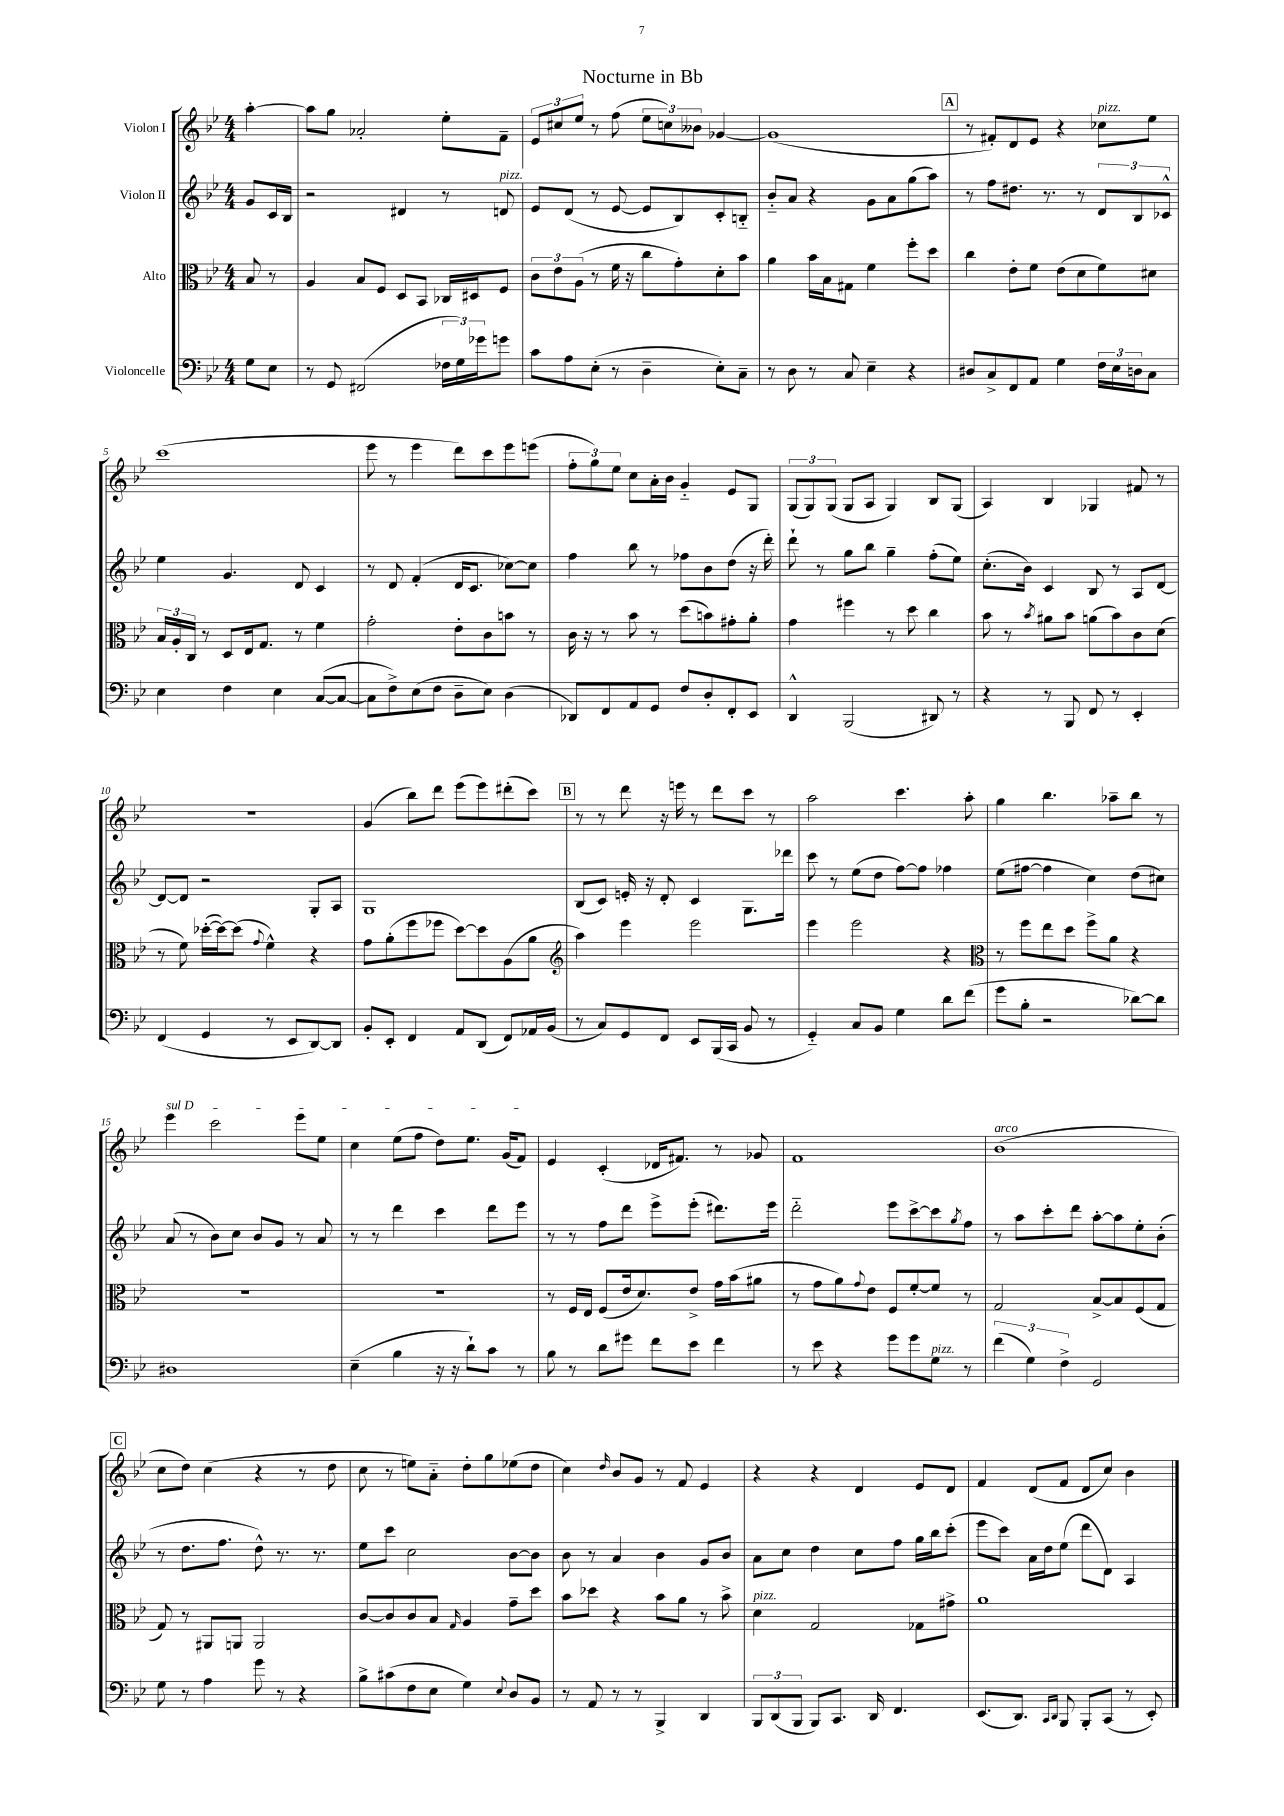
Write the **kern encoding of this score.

**kern	**kern	**kern	**kern
*staff4	*staff3	*staff2	*staff1
*clefF4	*clefC3	*clefG2	*clefG2
*k[b-e-]	*k[b-e-]	*k[b-e-]	*k[b-e-]
*M4/4	*M4/4	*M4/4	*M4/4
8G\L	8B-/	8g/L	[4aa'\
8E-\J	8r	16c/L	.
.	.	16B-/JJ	.
=	=	=	=
8r	4A/	2r	8aa\]L
8GG/	.	.	8gg\J
(2FF#/	8B-/L	.	2a-'/
.	8F/J	.	.
.	8D/L	4d#/	.
.	8BB-/J	.	.
24F-\LL	16C-/LL	8r	8ee-'\L
24G\)	.	.	.
.	16D#/J	.	.
24g-\J	.	.	.
8g\J	8F/J	8d/	8f~\J
=	=	=	=
8c\L	12c\L	8e-/L	12e-/L
.	12e-\	.	12cc#/
8A\	.	(8d/J	.
.	(12A\J	.	12ee-/J
(8E-'\J	8r	8r	8r
8r	16f\	[8e-/	(8ff\
.	16r	.	.
4D~\	8cc\L	8e-/]L	12ee-\L
.	.	.	12cc\)
.	8g'\)	8B-/)	.
.	.	.	12b--\J
8E-'\L)	8d'\	8c'/	[4g-/
8C~\J	8b-\J	8B'~/J	.
=	=	=	=
8r	4a\	8b-'~/L	(1g-]
8D\	.	8a/J	.
8r	16b-\LL	4r	.
.	16B-\J	.	.
8C/	8G#\J	.	.
4E-~\	4f\	8g\L	.
.	.	8a\	.
4r	8ff'\L	(8gg\	.
.	8dd\J	8aa\J)	.
=	=	=	=
8D#/L	4cc\	8r	8r
8C^/	.	8ff\L	8f#'/L)
8FF/	8e-'\L	8.dd#\J	8d/
8AA/J	8f\J	.	8e-/J
.	.	8.r	.
4G\	(8e-\L	.	4r
.	8d\	8r	.
24F\LL	8f\)	12d/L	8cc-\L
24E-\	.	.	.
24D\J	.	12B-/	.
8C\J	8d#\J	.	8ee-\J
.	.	12c-^^/J	.
=	=	=	=
4E-\	24B-/LL	4ee-\	(1ccc
.	24A'/	.	.
.	24C/JJ	.	.
.	8r	.	.
4F\	8D/L	4.g/	.
.	16E-/k	.	.
.	8.G/J	.	.
4E-\	.	.	.
.	8r	8d/	.
([8C/L	4f\	4c/	.
8C/_J	.	.	.
=	=	=	=
8C\]L	2g'\	8r	8eee-\
8F^\)	.	8d/	8r
(8E-\	.	(4f'/	4eee-\
8F\J	.	.	.
8D~\L	8e-'\L	16d/LK	8ddd\L)
.	.	8.c/J	.
8E-\J)	8c\	.	8ccc\
(4D\	8b\J	[8cc-\L)	8eee-\
.	8r	8cc-\]J	(8eee\J
=	=	=	=
8DD-/L)	16c\	4ff\	12ff'\L
.	16r	.	.
.	.	.	12gg\)
8FF/	8r	.	.
.	.	.	12ee-\J
8AA/	8b-\	8bb-\	8cc\L
8GG/J	8r	8r	16a'\L
.	.	.	16b-\JJ
8F/L	(8dd\L	8ff-\L	4g'~/
8D'/	8b\)	8b-\	.
8FF'/	8g#'\	(8dd\J	8e-/L
8EE-/J	8a'\J	16r	8G/J
.	.	16ddd'\)	.
=	=	=	=
4DD^^/	4g\	8ddd`\	(12G/L
.	.	.	12G/)
.	.	8r	.
.	.	.	(12G/J
(2BBB-/	4ff#\	8gg\L	8G/L
.	.	8bb-\J	8A/J
.	8r	4gg~\	4G/)
.	8dd\	.	.
8DD#/)	4cc\	(8ff'\L	8B-/L
8r	.	8ee-\J)	(8G/J
=	=	=	=
4r	8b-\	(8.cc'\L	4A/)
.	8r	.	.
.	.	16b-\Jk)	.
.	8qb-/	.	.
8r	8a#\L	4c/	4B-/
8BBB-/	8b-\J	.	.
8FF/	(8a\L	8B-/	4G-/
8r	8b-\)	8r	.
4EE-'/	8c\	8A/L	8f#/
.	(8d\J	[8d/J	8r
=	=	=	=
(4FF/	8r	8d/_L	1r
.	8f\)	8d/]J	.
4GG/	([16dd-'\LL	2r	.
.	16dd-\_J)	.	.
.	(8dd-\]J	.	.
.	8qqg/	.	.
8r	4f^^\)	.	.
8EE-/L	.	.	.
[8DD/)	4r	8G'/L	.
8DD/]J	.	8A/J	.
=	=	=	=
8BB-'/L	8g\L	1G	(4g/
8EE-'/J	(8a'\	.	.
4FF/	8ff\	.	8bb-\L)
.	8ff-\J	.	8ddd\J
8AA/L	[8dd\L)	.	(8eee-\L
(8DD/J	8dd\]	.	8eee-\)
8FF/L)	(8A\	.	(8ddd#'\
16AA-/L	8a\J	.	8ccc\J)
(16BB-/JJ	.	.	.
=	=	=	=
*	*clefG2	*	*
8r	4aa\)	(8B-/L	8r
8C/L)	.	8c/J)	8r
8GG/	4eee-\	16e'/	8ddd\
.	.	16r	.
8FF/J	.	8d'/	16r
.	.	.	16eee\
8EE-/L	2eee-\	4c/	8r
(16BBB-/L	.	.	8ddd\L
16CC/JJ	.	.	.
8BB-/	.	8.G\L	8ccc\J
8r	.	.	8r
.	.	16ddd-\Jk	.
=	=	=	=
4GG'~/)	4eee-\	8ccc\	2aa\
.	.	8r	.
8C/L	2eee-\	(8ee-\L	.
8BB-/J	.	8dd\J	.
4G\	.	[8ff\L)	4.ccc\
.	.	8ff\]J	.
8d\L	4r	4ff-\	.
(8f\J	.	.	8aa'\
=	=	=	=
*	*clefC3	*	*
8g\L	8r	(8ee-\L	4gg\
8B-'\J	8ff\L	[8ff#\J	.
2r	8ee-\	4ff#\]	4.bb-\
.	8dd\J	.	.
.	8ff^\L	4cc\)	.
.	8a\J	.	8aa-~\L
[8d-\L)	4r	(8dd\L	8bb-\J
8d-\]J	.	8cc#\J)	8r
=	=	=	=
1D#	1r	(8a/	4eee-\
.	.	8r	.
.	.	8b-\L)	2ccc\
.	.	8cc\J	.
.	.	8b-/L	.
.	.	8g/J	.
.	.	8r	8eee-\L
.	.	8a/	8ee-\J
=	=	=	=
(4E-~\	1r	8r	4cc\
.	.	8r	.
4B-\	.	4ddd\	(8ee-\L
.	.	.	8ff\J
16r	.	4ccc\	8dd\L)
16r	.	.	.
8d`\L)	.	.	8.ee-\J
8c\J	.	8ddd\L	.
.	.	.	(16g/LK
8r	.	8eee-\J	8f/J)
=	=	=	=
8B-\	8r	8r	4e-/
8r	16F/LL	8r	.
.	16E-/JJ	.	.
8d\L	(8F/L	8ff\L	(4c'/
8g#\J	16e-/k	8ddd\J	.
.	8.d/)	.	.
8f\L	.	8eee-^\L	16d-/LK
.	.	.	8.f#/J)
8e-\J	8e-^/J	(8eee-'\J	.
4f\	16g\LL	8.ddd#\L)	8r
.	(16b-\J	.	.
.	8a#\J	.	8g-/
.	.	16eee-\Jk	.
=	=	=	=
8r	8r	2ddd'~\	1f
8e-\	8g\L	.	.
4r	8a\)	.	.
.	8qqg/	.	.
.	8e-\J	.	.
8g\L	8F/L	8eee-\L	.
8g\	[8f'/	[8ccc^\	.
8G\J	8f/]J	8ccc\]	.
.	.	8qgg/	.
8r	8r	8ff\J	.
=	=	=	=
(6f\	2G/	8r	(1b-
.	.	8aa\L	.
6G\)	.	.	.
.	.	8ccc'\	.
6F^\	.	.	.
.	.	8ddd\J	.
2GG/	[8B-^/L	[8aa'\L	.
.	8B-/]	8aa\]	.
.	(8F/	8ee-'\	.
.	8G/J	(8b-'\J	.
=	=	=	=
8G\	8G/)	8r	8cc\L
8r	8r	8.dd\L	8dd\J)
4A\	8AA#/L	.	(4cc\
.	.	8.ff\J	.
.	8AA/J	.	.
8g\	2AA/	8dd^^\)	4r
8r	.	8.r	.
4r	.	.	8r
.	.	8.r	.
.	.	.	8dd\
=	=	=	=
8B-^\L	[8c/L	8ee-\L	8cc\
(8c#\	8c/]	8ccc\J	8r
8F\	8c/	2cc\	8ee\L)
8E-\J	8B-/J	.	8a'~\J
.	16qqG/	.	.
4G\)	4A/	.	8dd'\L
.	.	.	8gg\
8qqE-/	.	.	.
8D/L	8g~\L	[8b-\L	(8ee-\
8BB-/J	8dd\J	8b-\]J	8dd\J
=	=	=	=
8r	8b-\L	8b-\	4cc\)
8AA/	8dd-\J	8r	.
.	.	.	16qqdd/
8r	4r	4a/	8b-/L
8r	.	.	8g/J
4BBB-^/	8b-\L	4b-\	8r
.	8a\J	.	8f/
4DD/	8r	8g/L	4e-/
.	8b-^\	8b-/J	.
=	=	=	=
12BBB-/L	4d\	8a\L	4r
(12DD/	.	.	.
.	.	8cc\J	.
12BBB-/J	.	.	.
8BBB-/L)	2G/	4dd\	4r
8.CC/J	.	.	.
.	.	8cc\L	4d/
16DD/	.	.	.
4.FF/	.	8ff\J	.
.	8G-\L	16gg\LL	8e-/L
.	.	16bb-\J	.
.	8g#^\J	(8ccc'\J	8d/J
=	=	=	=
(8.EE-/L	1a	8eee-\L	4f/
.	.	8ccc\J)	.
8.DD/J)	.	.	.
.	.	16a\LL	(8d/L
.	.	16dd\J	.
16qqCC/LL	.	.	.
16qqDD/JJ	.	.	.
8BBB-/	.	(8ee-\J	8f/J
8BBB-'/L	.	8ddd\L	8d/L
(8CC/J	.	8d\J)	8cc/J)
8r	.	4A/	4b-\
8EE-'/)	.	.	.
==	==	==	==
*-	*-	*-	*-
